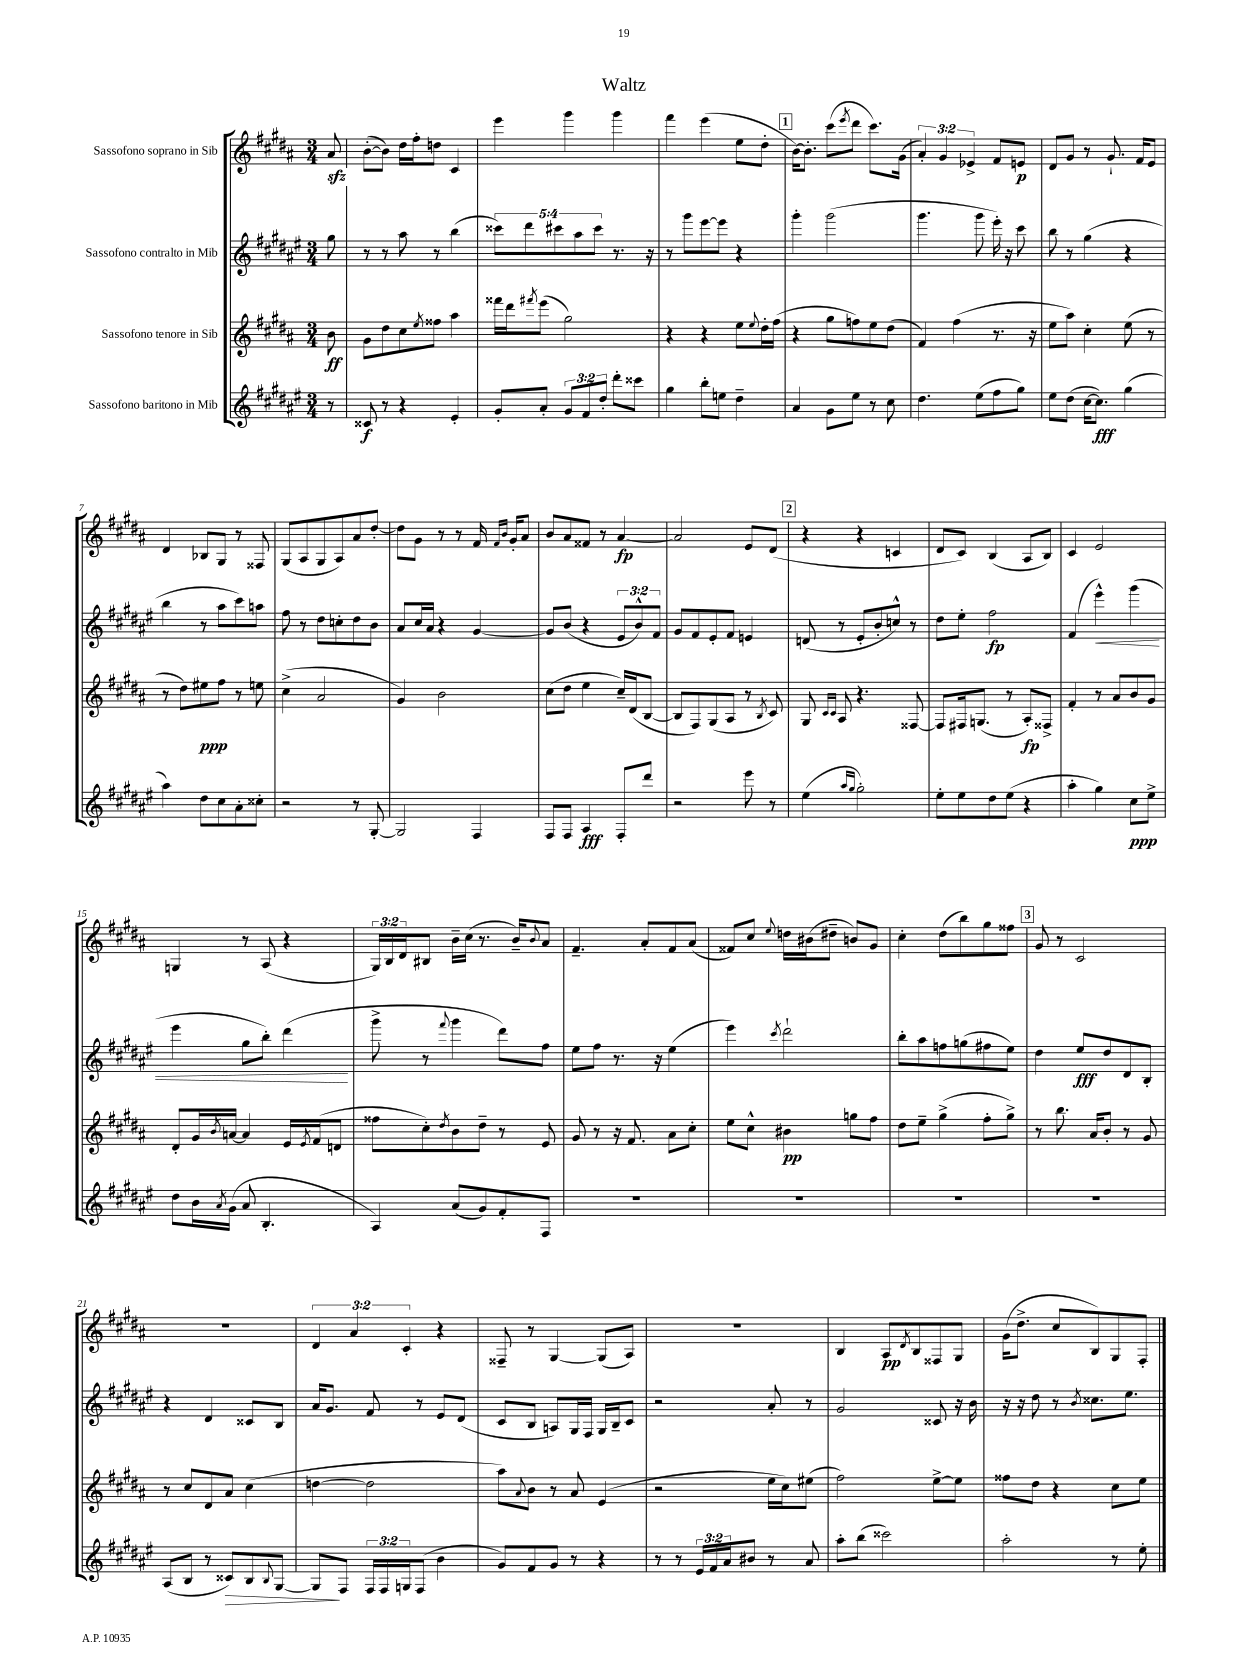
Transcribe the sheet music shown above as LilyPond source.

\header { title = "Waltz" }
<<
\new StaffGroup <<
\new Staff = "s0" \with { instrumentName = "Sassofono soprano in Sib" } {
    \clef treble \key b \major \numericTimeSignature \time 3/4 \override Staff.TupletNumber.text = #tuplet-number::calc-fraction-text \partial 8
    ais'8\sfz |
    b'8~-.( b'8) dis''16 fis''16-. d''8 cis'4 |
    e'''4 gis'''4 gis'''4 |
    fis'''4 e'''4( e''8 dis''8-. |
    \mark \markup { \box "1" } b'16~) b'8.-. cis'''8( \acciaccatura { e'''8 } dis'''8 cis'''8.) gis'16( |
    \tuplet 3/2 { ais'4-.) gis'4 ees'4-> } fis'8 e'8\p |
    dis'8 gis'8 r8 gis'8.-! fis'16 e'8 |
    dis'4 bes8 gis8 r8 fisis8 |
    gis8( ais8 gis8 ais8) ais'8 dis''8~-. |
    dis''8 gis'8 r8 r8 fis'16 \grace { fis'16 b'16 } gis'16-. ais'8 |
    b'8 ais'8 fisis'8 r8 ais'4~\fp |
    ais'2 e'8 dis'8( |
    \mark \markup { \box "2" } r4 r4 c'4 |
    dis'8 cis'8) b4( ais8 b8) |
    cis'4 e'2 |
    g4 r8 ais8( r4 |
    \tuplet 3/2 { gis16) b16 dis'16 } bis8 b'16-- cis''16( r8. b'16--) \appoggiatura { b'8 } ais'8 |
    fis'4.-- ais'8-. fis'8 ais'8( |
    fisis'8) cis''8 \appoggiatura { e''8 } d''16 bis'16( dis''8-- b'8) gis'8 |
    cis''4-. dis''8( b''8) gis''8 fisis''8 |
    \mark \markup { \box "3" } gis'8 r8 cis'2 |
    R2. |
    \tuplet 3/2 { dis'4 ais'4 cis'4-. } r4 |
    fisis8-- r8 gis4~ gis8( ais8) |
    R2. |
    b4 ais8\pp \acciaccatura { dis'8 } b8 fisis8 gis8 |
    gis'16( dis''8.-> cis''8 b8) gis8 fis8-. \bar "|." |
}
\new Staff = "s1" \with { instrumentName = "Sassofono contralto in Mib" } {
    \clef treble \key fis \major \numericTimeSignature \time 3/4 \override Staff.TupletNumber.text = #tuplet-number::calc-fraction-text \partial 8
    gis''8 |
    r8 r8 ais''8 r8 b''4( |
    \tuplet 5/4 { cisis'''8) dis'''8 cis'''8 ais''8 cis'''8 } r8. r16 |
    r8 gis'''8 eis'''8~ eis'''8 r4 |
    \mark \markup { \box "1" } gis'''4-. gis'''2( |
    gis'''4. gis'''8 eis'''16-.) r16 cis'''8 |
    b''8 r8 gis''4( r4 |
    b''4 r8 ais''8 cis'''8) a''8 |
    fis''8 r8 dis''8 c''8-. dis''8 b'8 |
    ais'8 cis''16 ais'16 r4 gis'4~ |
    gis'8 b'8( r4 \tuplet 3/2 { eis'8 b'8-^) fis'8 } |
    gis'8 fis'8 eis'8-. fis'8 e'4 |
    \mark \markup { \box "2" } d'8( r8 eis'8-. b'8-. c''8-^) r8 |
    dis''8 eis''8-. fis''2\fp |
    fis'4( eis'''4-^\<) gis'''4( |
    eis'''4 gis''8 b''8-.) dis'''4\!( |
    gis'''8-> r8 \appoggiatura { fis'''8 } gis'''4 dis'''8) fis''8 |
    eis''8 fis''8 r8. r16 eis''4( |
    eis'''4) \acciaccatura { cis'''8 } dis'''2-! |
    b''8-. ais''8 f''8 g''8( fis''8 eis''8) |
    \mark \markup { \box "3" } dis''4 eis''8\fff dis''8 dis'8 b8-. |
    r4 dis'4 cisis'8 b8 |
    ais'16 gis'8. fis'8 r8 eis'8 dis'8( |
    cis'8 b8 a8) gis16 fis16 gis16 b16-- cis'8 |
    r2 ais'8-. r8 |
    gis'2 cisis'8 r16 b'16 |
    r16 r16 dis''8 r8 \acciaccatura { b'8 } cisis''8. eis''8. \bar "|." |
}
\new Staff = "s2" \with { instrumentName = "Sassofono tenore in Sib" } {
    \clef treble \key b \major \numericTimeSignature \time 3/4 \partial 8
    b'8\ff |
    gis'8 dis''8 cis''8 \acciaccatura { e''8 } fisis''8 ais''4 |
    fisis'''16 dis'''16 \acciaccatura { fis'''8 } e'''8( gis''2) |
    r4 r4 e''8 \appoggiatura { e''8 } dis''16-. fis''16( |
    \mark \markup { \box "1" } r4 gis''8 f''8) e''8 dis''8( |
    fis'4) fis''4( r8. r16 |
    e''8 ais''8) cis''4-. e''8( r8 |
    r8 dis''8) eis''8\ppp fis''8 r8 e''8 |
    cis''4->( ais'2 |
    gis'4) b'2 |
    cis''8( dis''8 e''4 cis''16--) dis'16( b8~ |
    b8 fis8) gis8( ais8 r8 \acciaccatura { b8 } cis'8) |
    \mark \markup { \box "2" } gis8 \grace { cis'16 cis'16 } ais8 r4. fisis8~ |
    fisis8 fis16 g8.( r8 ais8-.\fp) fisis8-> |
    fis'4-. r8 ais'8 b'8 gis'8 |
    dis'8-. gis'16 \acciaccatura { b'8 } a'16~ a'4 e'16 \acciaccatura { e'8 } fis'16( d'8 |
    fisis''8 cis''8-.) \acciaccatura { dis''8 } b'8 dis''8-- r8 e'8 |
    gis'8 r8 r16 fis'8. ais'8 cis''8-. |
    e''8 cis''8-^ bis'4\pp g''8 fis''8 |
    dis''8 e''8-- gis''4->( fis''8-. gis''8->) |
    \mark \markup { \box "3" } r8 b''8. ais'16 b'8-. r8 gis'8 |
    r8 cis''8 dis'8 ais'8 cis''4( |
    d''4~ d''2 |
    ais''8) \appoggiatura { ais'8 } b'8 r8 ais'8 e'4( |
    r2 e''16 cis''16) eis''8( |
    fis''2) e''8~-> e''8 |
    fisis''8 dis''8 r4 cis''8 e''8 \bar "|." |
}
\new Staff = "s3" \with { instrumentName = "Sassofono baritono in Mib" } {
    \clef treble \key fis \major \numericTimeSignature \time 3/4 \override Staff.TupletNumber.text = #tuplet-number::calc-fraction-text \partial 8
    r8 |
    cisis'8\f r8 r4 eis'4-. |
    gis'8-. ais'8-. \tuplet 3/2 { gis'8 fis'8 dis''8-. } dis'''8-. cisis'''8 |
    gis''4 b''8-. e''8 dis''4-- |
    \mark \markup { \box "1" } ais'4 gis'8 eis''8 r8 cis''8 |
    dis''4. eis''8( fis''8 gis''8) |
    eis''8 dis''8( cis''16~ cis''8.\fff) gis''4( |
    ais''4) dis''8 cis''8 ais'8-. cisis''8-. |
    r2 r8 gis8~-. |
    gis2 fis4 |
    fis8 fis8 ais4\fff fis8-. dis'''8 |
    r2 eis'''8 r8 |
    \mark \markup { \box "2" } eis''4( \grace { ais''16 gis''16 } gis''2-.) |
    eis''8-. eis''8 dis''8 eis''8( r4 |
    ais''4-. gis''4) cis''8\ppp eis''8-> |
    dis''8 b'16 \acciaccatura { ais'8 } gis'16( ais'8 b4.-. |
    ais4) ais'8( gis'8) fis'8-. fis8 |
    R2. |
    R2. |
    R2. |
    \mark \markup { \box "3" } R2. |
    ais8( b8 r8 cisis'8\>) b8 \appoggiatura { b8 } gis8~ |
    gis8\! fis8 \tuplet 3/2 { fis16 fis16 g16 } fis8( b'4 |
    gis'8) fis'8 gis'8 r8 r4 |
    r8 r8 \tuplet 3/2 { eis'16 fis'16 ais'16 } bis'8 r8 ais'8 |
    ais''8-. b''8( cisis'''2) |
    ais''2-. r8 eis''8-. \bar "|." |
}
>>
>>
